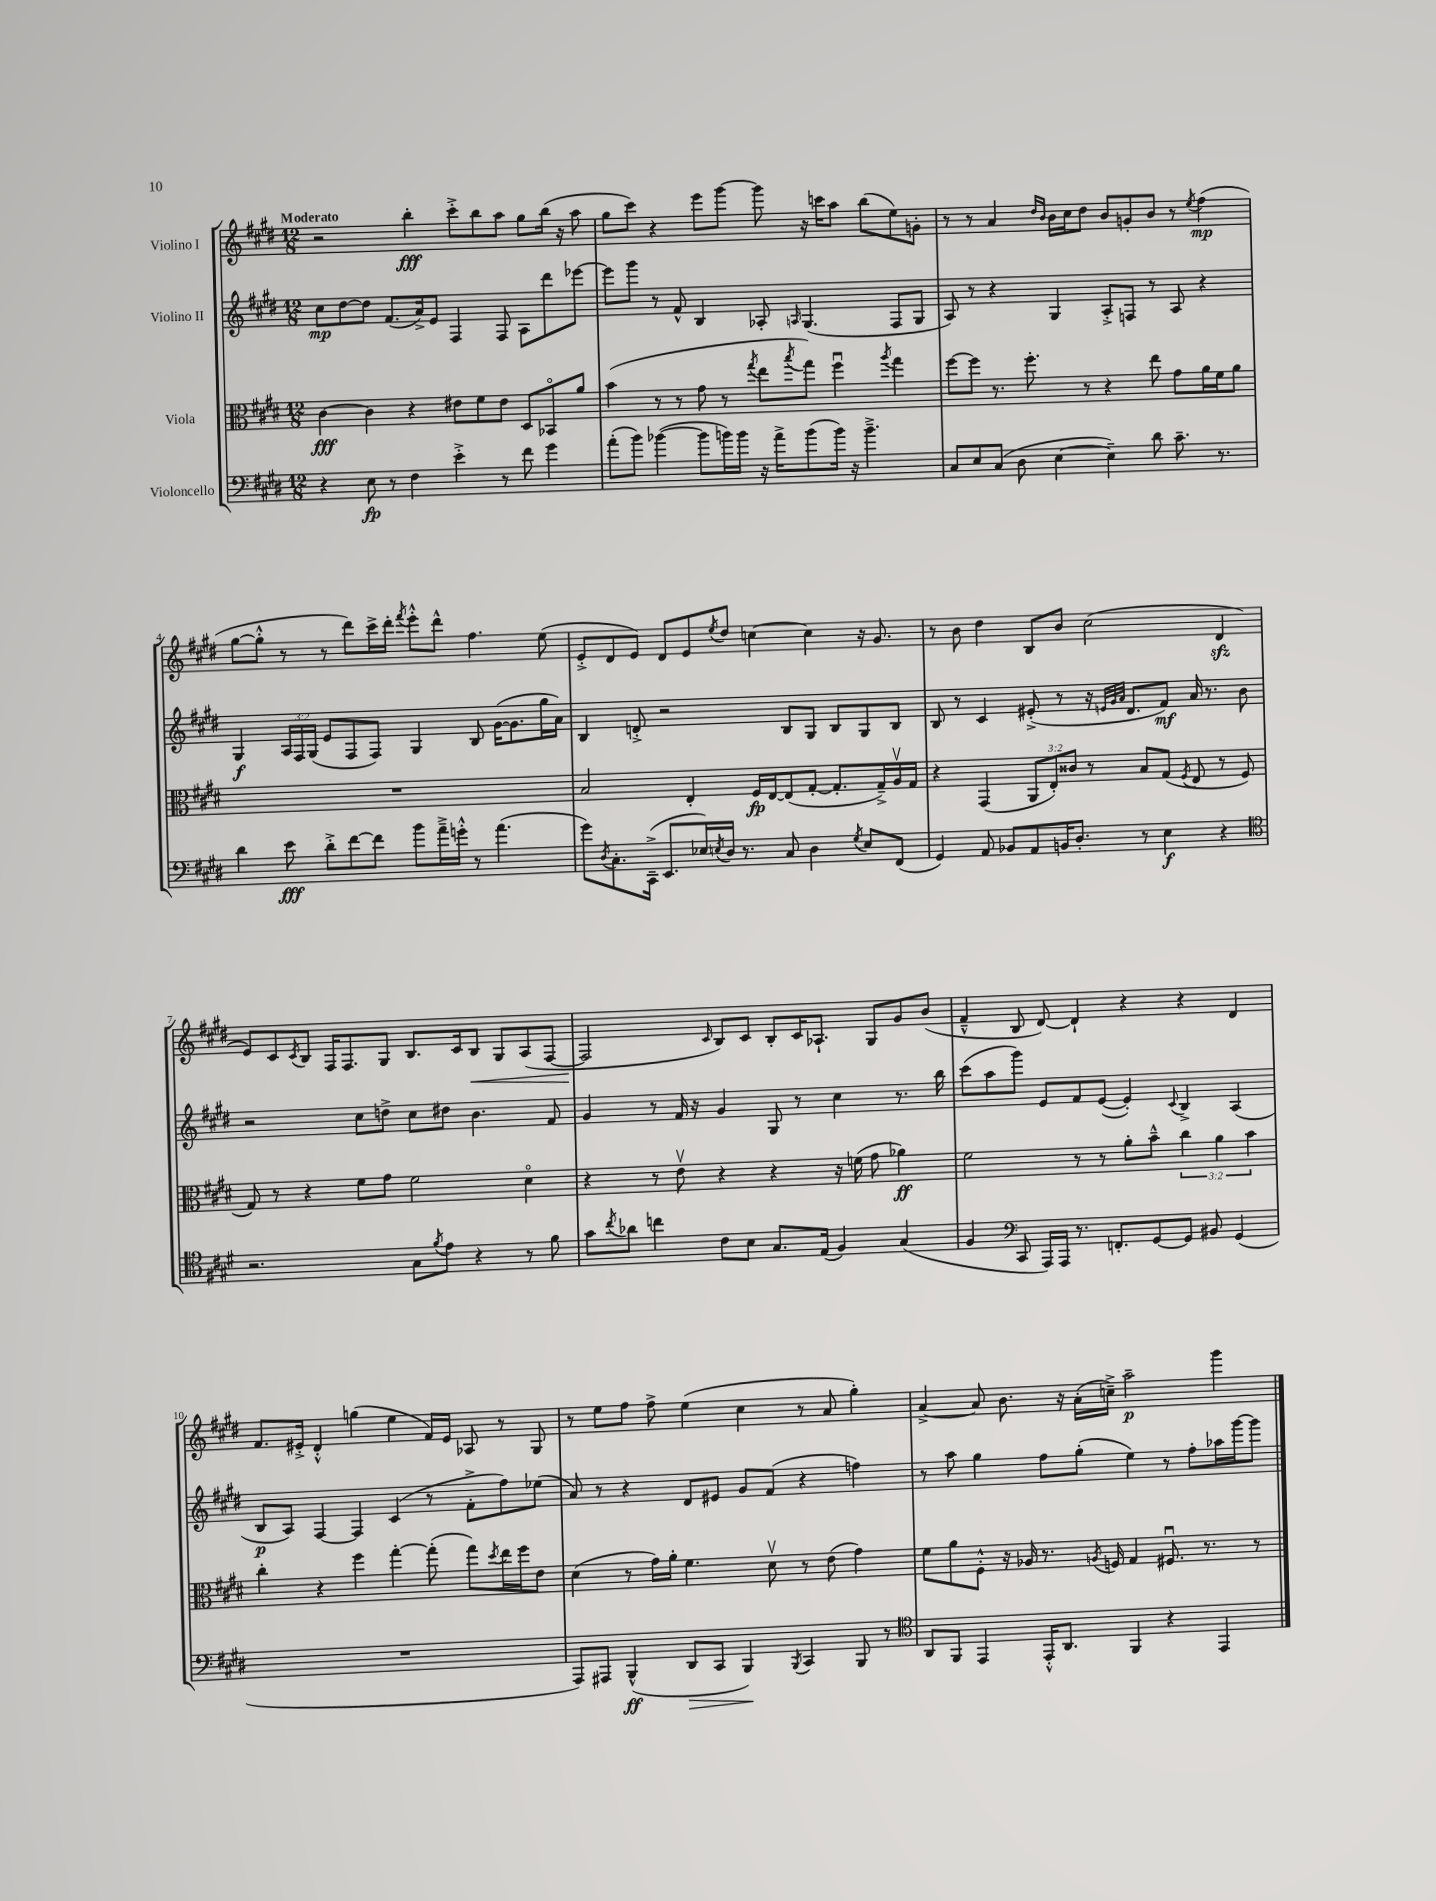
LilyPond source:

<<
\new StaffGroup <<
\new Staff = "s0" \with { instrumentName = "Violino I" } {
    \clef treble \key e \major \numericTimeSignature \time 12/8 \tempo "Moderato"
    r2 b''4-.\fff cis'''8-.-> b''8 a''8 gis''8 b''16( r16 a''8 |
    gis''8 cis'''8) r4 e'''8 gis'''8~ gis'''8 r16 c'''16 a''8 b''8( e''8) g'8-. |
    r8 r8 a'4 \grace { dis''16 b'16 } b'16 cis''16 dis''8 b'8 g'8-. b'8 r8 \acciaccatura { e''8 } fis''4\mp( |
    gis''8~ gis''8-.-^ r8 r8 dis'''8) cis'''16-> dis'''16-. \acciaccatura { fis'''8 } e'''8-.-^ dis'''8-^ fis''4. e''8( |
    e'8-.-> dis'8 e'8) dis'8 e'8 \acciaccatura { e''8 } dis''8 c''4~ c''4 r16 gis'8. |
    r8 b'8 dis''4 b8 b'8 cis''2( dis'4\sfz |
    e'8) cis'8 \acciaccatura { cis'8 } b8 fis16 fis8. gis8 b8. cis'16 b8\< gis8 a8( fis8~ |
    fis2\! \grace { cis'16 } b8) cis'8 b8-. cis'16 aes8.-! gis8 gis'8 b'8( |
    fis'4---^ b8 dis'8~) dis'4-! r4 r4 dis'4 |
    fis'8. eis'16-.-> dis'4-.-^ g''4( e''4 fis'16) eis'16 aes8 r8 gis8 |
    r8 e''8 fis''8 fis''8-> e''4( cis''4 r8 a'8 gis''4-.) |
    a'4~-> a'8 b'8. r16 a'16-.( c''16--->) a''2--\p gis'''4 \bar "|." |
}
\new Staff = "s1" \with { instrumentName = "Violino II" } {
    \clef treble \key e \major \numericTimeSignature \time 12/8 \override Staff.TupletNumber.text = #tuplet-number::calc-fraction-text
    cis''8\mp dis''8~ dis''8 fis'8.( a'16->) e'8 fis4 fis8 a8 dis'''8 ees'''8~ |
    ees'''8 gis'''8 r8 fis'8-^ b4 aes8-. \grace { a16 } gis4.( fis8 gis8 |
    a8) r8 r4 gis4 a8-.-> f8 r8 a8 r4 |
    gis4\f \tuplet 3/2 { a16 fis16 gis16( } e'8 fis8 fis8) gis4 b8 gis'16~( gis'8. gis''16 a'16) |
    b4 d'8-.-> r2 b8 gis8 b8 gis8 b8 |
    b8 r8 cis'4 eis'8-.->( r8 r16 \grace { e'32 gis'32 a'32 } dis'8. fis'8\mf) a'16 r8. b'8 |
    r2 cis''8 d''8-> cis''8 dis''8 b'4. fis'8 |
    gis'4 r8 fis'16 r16 gis'4 gis8 r8 cis''4 r8. b''16 |
    cis'''8( a''8 gis'''8) e'8 fis'8 e'8~( e'4-.) \appoggiatura { cis'8 } b4-> a4( |
    b8\p a8) fis4~ fis4 cis'4( r8 fis'8-.-> fis''8) ees''8( |
    a'8) r8 r4 dis'8 eis'8 gis'8 fis'8( r4 f''4) |
    r8 a''8 gis''4 fis''8 gis''8-.( e''4) r8 fis''8-. aes''16 gis'''16~ gis'''8 \bar "|." |
}
\new Staff = "s2" \with { instrumentName = "Viola" } {
    \clef alto \key e \major \numericTimeSignature \time 12/8 \override Staff.TupletNumber.text = #tuplet-number::calc-fraction-text
    cis'4~\fff cis'4 r4 eis'8 fis'8 eis'8 dis8 bes,8\flageolet a'8 |
    b'4( r8 r8 gis'8 r8 \acciaccatura { gis''8 } e''8 \acciaccatura { b''8 } gis''8) fis''4\downbow \acciaccatura { a''8 } gis''4 |
    fis''8~ fis''8 r8. fis''8.-. r8 r4 e''8 gis'8 a'16 fis'16 a'8 |
    R1. |
    b2 e4-. fis16\fp e16~ e8( gis8~-. gis8.-. gis16--->) a16\upbow gis16 |
    r4 gis,4( \tuplet 3/2 { a,8 e8-.) cisis'8 } r8 b8 gis8( \acciaccatura { fis8 } e8 r8 fis8 |
    gis8) r8 r4 fis'8 gis'8 fis'2 dis'4\flageolet |
    r4 r8 e'8\upbow r4 r4 r16 f'16( gis'8 aes'4\ff) |
    fis'2 r8 r8 a'8-. b'8---^ \tuplet 3/2 { cis''4 a'4 b'4 } |
    cis''4-. r4 fis''4 gis''4~-. gis''8-.( gis''8) \acciaccatura { dis''8 } e''16 fis''16 e'8 |
    dis'4( r8 gis'16) a'16-. fis'4. dis'8\upbow r8 e'8( gis'4) |
    fis'8 a'8 fis8-.-^ r16 aes16 r8. \acciaccatura { a8 } f16 gis4 fis8.\downbow r8. r8 \bar "|." |
}
\new Staff = "s3" \with { instrumentName = "Violoncello" } {
    \clef bass \key e \major \numericTimeSignature \time 12/8
    r4 e8\fp r8 fis4 e'4-.-> r8 fis'8 gis'4 |
    a'8-.( b'8) bes'4~( bes'8 b'16) b'16 r16 a'16-> b'8( b'16) r16 b'4.---> |
    cis8 e8 cis8( dis8 e4~ e4--) dis'8 cis'8.-- r8. |
    dis'4 e'8\fff dis'8-.-> fis'8~ fis'8 b'8 a'16---> g'16-.-^ r8 a'4.( |
    gis'8) \acciaccatura { dis8 } cis8.-. cis,16--->( e,8. ees16) \acciaccatura { e8 } dis16 r8. cis8 dis4 \acciaccatura { gis8 } e8 fis,8( |
    gis,4) a,8 bes,8 a,8 b,16 dis8.-. r8 e4\f r4 |
    \clef tenor r2. gis8 \acciaccatura { fis'8 } e'8 r4 r8 fis'8 |
    gis'8 \acciaccatura { cis''8 } aes'8 c''4 cis'8 b8 gis8. e16( fis4) gis4( |
    fis4 \clef bass cis,8 a,,16) a,,16 r8. f,8.-. gis,8~ gis,8 bis,8 gis,4( |
    R1. |
    a,,8) ais,,8 b,,4-^\ff( dis,8\> cis,8 b,,4\!) \acciaccatura { b,,8 } cis,4 b,,8 r8 |
    \clef tenor a,8 fis,8 e,4 e,16-.-^ a,8. fis,4 r4 e,4 \bar "|." |
}
>>
>>
